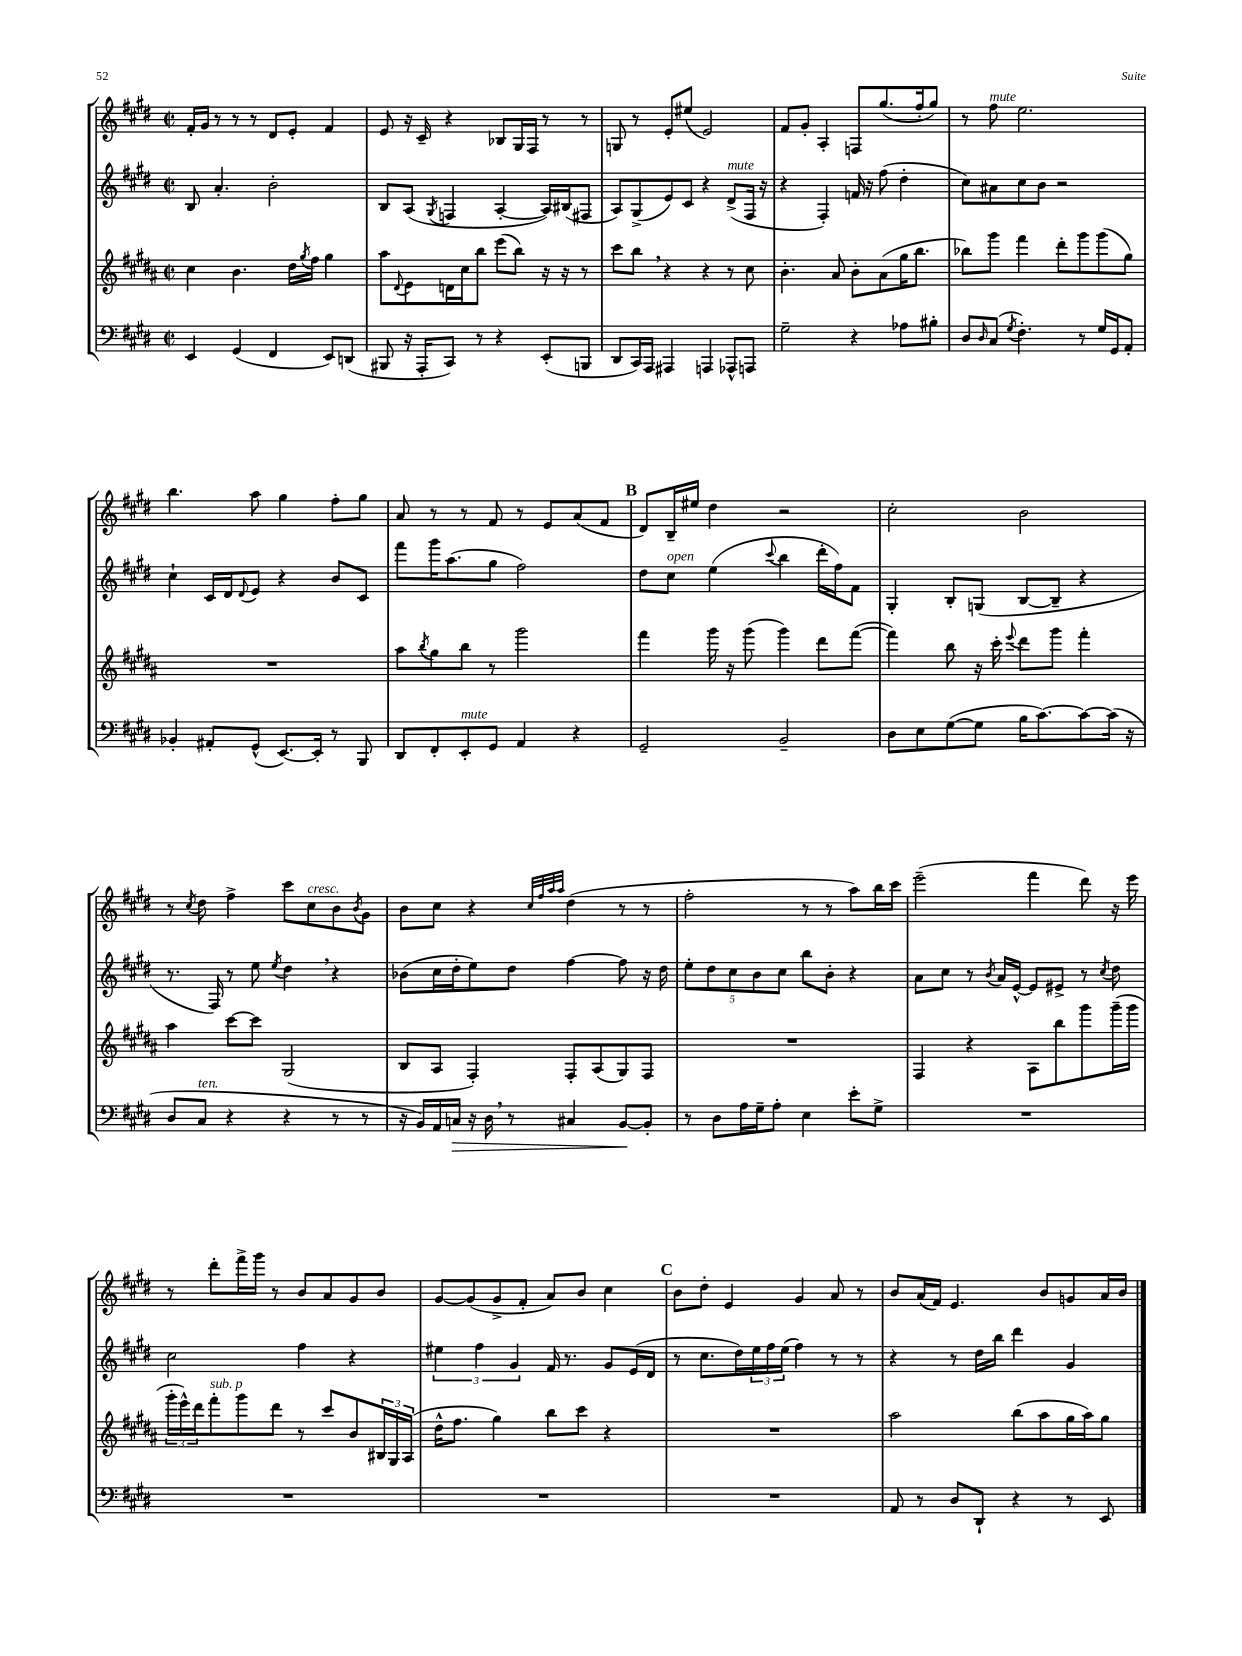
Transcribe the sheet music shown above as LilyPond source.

<<
\new StaffGroup <<
\new Staff = "s0" {
    \clef treble \key e \major \defaultTimeSignature \time 2/2
    fis'16-. gis'16 r8 r8 r8 dis'8 e'8-. fis'4 |
    e'8 r16 cis'16-- r4 bes8 gis16 fis16 r8 r8 |
    g8 r8 e'8-. eis''8( e'2) |
    fis'8 gis'8-. a4-. f8 gis''8.( fis''16-. gis''8) |
    r8 fis''8^\markup { \italic "mute" } e''2. |
    b''4. a''8 gis''4 fis''8-. gis''8 |
    a'8 r8 r8 fis'8 r8 e'8 a'8( fis'8 |
    \mark \markup { \bold "B" } dis'8) b16-- eis''16 dis''4 r2 |
    cis''2-. b'2 |
    r8 \acciaccatura { cis''8 } dis''8 fis''4-> cis'''8 cis''8^\markup { \italic "cresc." } b'8 \acciaccatura { b'8 } gis'8 |
    b'8 cis''8 r4 \grace { cis''32 fis''32 a''32 a''32 } dis''4( r8 r8 |
    fis''2-. r8 r8 a''8) b''16 cis'''16 |
    e'''2--( fis'''4 dis'''8) r16 e'''16 |
    r8 dis'''8-. fis'''16-> gis'''16 r8 b'8 a'8 gis'8 b'8 |
    gis'8~ gis'8( gis'8-> fis'8-. a'8) b'8 cis''4 |
    \mark \markup { \bold "C" } b'8 dis''8-. e'4 gis'4 a'8 r8 |
    b'8 a'16( fis'16) e'4. b'8 g'8 a'16 b'16 \bar "|." |
}
\new Staff = "s1" {
    \clef treble \key e \major \defaultTimeSignature \time 2/2
    b8 a'4.-. b'2-. |
    b8 a8( \acciaccatura { gis8 } f4 a4~-. a16) bis16( fis8 |
    a8) gis8->( e'8) cis'8 r4 dis'8->^\markup { \italic "mute" }( fis16 r16 |
    r4 fis4-.) f'16 r16 fis''8( dis''4-. |
    cis''8) ais'8 cis''8 b'8 r2 |
    cis''4-! cis'16 dis'16 \appoggiatura { dis'8 } e'8 r4 b'8 cis'8 |
    fis'''8 gis'''16 a''8.( gis''8 fis''2) |
    \mark \markup { \bold "B" } dis''8 cis''8^\markup { \italic "open" } e''4( \appoggiatura { cis'''8 } b''4 dis'''16-. fis''16) fis'8 |
    gis4-. b8-. g8( b8~ b8-- r4 |
    r8. fis16) r8 e''8 \acciaccatura { e''8 } dis''4 \breathe r4 |
    bes'8( cis''16 dis''16-. e''8) dis''8 fis''4~ fis''8 r16 dis''16 |
    \tuplet 5/4 { e''8-. dis''8 cis''8 b'8 cis''8 } b''8 b'8-. r4 |
    a'8 cis''8 r8 \acciaccatura { b'8 } a'16 e'16~-^ e'8 eis'8-> r8 \acciaccatura { cis''8 } dis''8 |
    cis''2 fis''4 r4 |
    \tuplet 3/2 { eis''4 fis''4 gis'4 } fis'16 r8. gis'8 e'16( dis'16 |
    \mark \markup { \bold "C" } r8 cis''8. dis''16) \tuplet 3/2 { e''16 fis''16 e''16( } fis''4) r8 r8 |
    r4 r8 dis''16 b''16 dis'''4 gis'4 \bar "|." |
}
\new Staff = "s2" {
    \clef treble \key b \major \defaultTimeSignature \time 2/2
    cis''4 b'4. dis''16 \acciaccatura { gis''8 } fis''16 gis''4 |
    ais''8 \appoggiatura { dis'8 } e'8 d'16 cis''16 b''8 e'''8( b''8) r16 r16 r8 |
    cis'''8 b''8 \breathe r4 r4 r8 cis''8 |
    b'4.-. ais'8 b'8-. ais'8( gis''16 b''8. |
    bes''8) gis'''8 fis'''4 dis'''8-. gis'''8 gis'''8( gis''8) |
    R1 |
    ais''8 \acciaccatura { b''8 } gis''8 b''8 r8 gis'''2 |
    \mark \markup { \bold "B" } fis'''4 gis'''16 r16 gis'''8( gis'''4) dis'''8 fis'''8~( |
    fis'''4) b''8 r16 cis'''16-. \appoggiatura { e'''8 } dis'''8 gis'''8 fis'''4-. |
    ais''4 cis'''8~ cis'''8 gis2( |
    b8 ais8 fis4-.) fis8-. ais8( gis8) fis8 |
    R1 |
    fis4 r4 ais8 b''8 gis'''8 gis'''16--( gis'''16 |
    \tuplet 3/2 { gis'''16-. e'''16-^) dis'''16 } fis'''8-.^\markup { \italic "sub. p" } gis'''8 dis'''8 r8 cis'''8 b'8 \tuplet 3/2 { bis16 gis16 ais16( } |
    dis''16-^ fis''8. gis''4) b''8 cis'''8 r4 |
    \mark \markup { \bold "C" } R1 |
    ais''2 b''8( ais''8 gis''16 ais''16) gis''8 \bar "|." |
}
\new Staff = "s3" {
    \clef bass \key e \major \defaultTimeSignature \time 2/2
    e,4 gis,4( fis,4 e,8) d,8( |
    bis,,8 r16 a,,16-. cis,8) r8 r4 e,8-.( b,,8 |
    dis,8 cis,16) a,,16 ais,,4 a,,4 aes,,8-^ a,,8 |
    gis2-- r4 aes8 bis8-. |
    dis8 \grace { dis16 } cis8( \acciaccatura { gis8 } fis4.-.) r8 gis16 gis,16 a,8-. |
    bes,4-. ais,8-. gis,8-^( e,8.~) e,16-. r8 b,,8 |
    dis,8 fis,8-. e,8-.^\markup { \italic "mute" } gis,8 a,4 r4 |
    \mark \markup { \bold "B" } gis,2-- b,2-- |
    dis8 e8 gis8~( gis8 b16 cis'8.~) cis'8~ cis'16( r16 |
    dis8 cis8^\markup { \italic "ten." } r4 r4 r8 r8 |
    r16 b,16) a,16 c16\> r16 dis16 \breathe r8 cis4 b,8~\! b,8-. |
    r8 dis8 a16 gis16-- a8-. e4 e'8-. gis8-> |
    R1 |
    R1 |
    R1 |
    \mark \markup { \bold "C" } R1 |
    a,8 r8 dis8 dis,8-! r4 r8 e,8 \bar "|." |
}
>>
>>
\layout { \context { \Score \remove "Bar_number_engraver" } }
